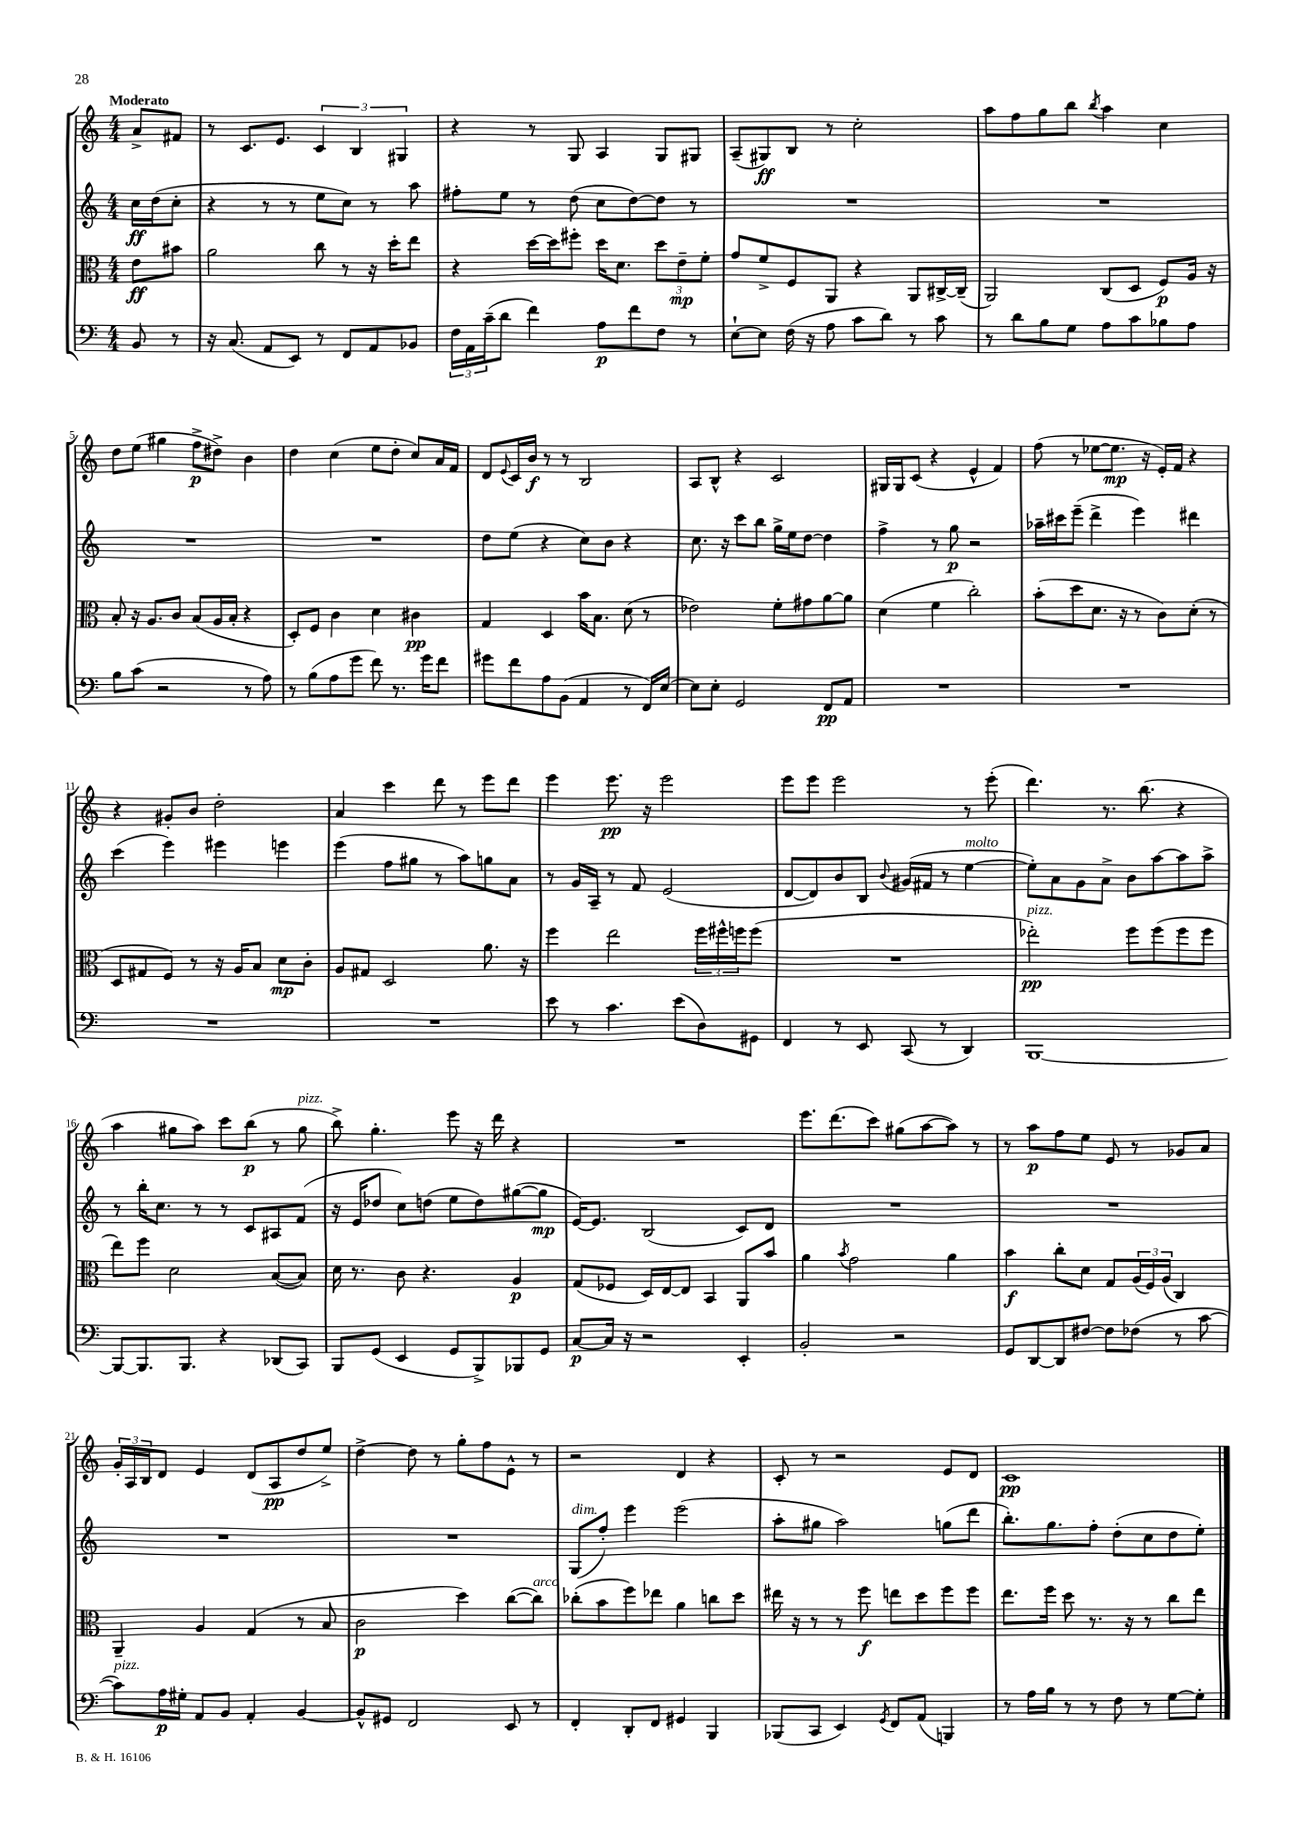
<<
\new StaffGroup <<
\new Staff = "s0" {
    \clef treble \key c \major \numericTimeSignature \time 4/4 \partial 4 \tempo "Moderato"
    a'8-> fis'8 |
    r8 c'8. e'8. \tuplet 3/2 { c'4 b4 gis4 } |
    r4 r8 g8 a4 g8 gis8 |
    a8--( gis8\ff) b8 r8 c''2-. |
    a''8 f''8 g''8 b''8 \acciaccatura { b''8 } a''4 c''4 |
    d''8 e''8( gis''4 f''8->\p dis''8->) b'4 |
    d''4 c''4( e''8 d''8-. c''8) a'16 f'16 |
    d'8 \appoggiatura { e'8 } c'16 b'16\f r8 r8 b2 |
    a8 b8-^ r4 c'2 |
    gis16 gis16 c'8( r4 e'4-^ f'4) |
    f''8( r8 ees''8~ ees''8.\mp r16 e'16-.) f'16 r4 |
    r4 gis'8-. b'8 d''2-. |
    a'4 c'''4 d'''8 r8 e'''8 d'''8 |
    e'''4 e'''8.\pp r16 e'''2 |
    e'''8 e'''8 e'''2 r8 e'''8-.( |
    d'''4.) r8. b''8.( r4 |
    a''4 gis''8 a''8) c'''8 b''8\p( r8 gis''8^\markup { \italic "pizz." } |
    b''8->) g''4.-. e'''8 r16 d'''16 r4 |
    R1 |
    e'''8. d'''8.( c'''8) gis''8( a''8~ a''8) r8 |
    r8 a''8\p f''8 e''8 e'8 r8 ges'8 a'8 |
    \tuplet 3/2 { g'16-. a16 b16 } d'8 e'4 d'8( a8\pp d''8 e''8->) |
    d''4~-> d''8 r8 g''8-. f''8 e'8-^ r8 |
    r2 d'4 r4 |
    c'8-. r8 r2 e'8 d'8 |
    c'1\pp \bar "|." |
}
\new Staff = "s1" {
    \clef treble \key c \major \numericTimeSignature \time 4/4 \partial 4
    c''16\ff d''16( c''8-. |
    r4 r8 r8 e''8 c''8) r8 a''8 |
    fis''8-. e''8 r8 d''8( c''8 d''8~) d''8 r8 |
    R1 |
    R1 |
    R1 |
    R1 |
    d''8 e''8( r4 c''8) b'8 r4 |
    c''8. r16 c'''8 b''8 g''16-> e''16 d''8~ d''4 |
    f''4-> r8 g''8\p r2 |
    aes''16-- cis'''16 e'''8--( d'''4-> e'''4) dis'''4 |
    c'''4( e'''4) eis'''4 e'''4 |
    e'''4( f''8 gis''8 r8 a''8) g''8 a'8 |
    r8 g'16 a16-- r8 f'8 e'2( |
    d'8~ d'8) b'8 b8 \appoggiatura { b'8 } gis'16( fis'16 r8 e''4~^\markup { \italic "molto" } |
    e''8-.) a'8 g'8 a'8-> b'8 a''8~ a''8 a''8-> |
    r8 b''16-. c''8. r8 r8 c'8 ais8 f'8( |
    r16 e'16 des''8 c''8) d''8( e''8 d''8) gis''8~( gis''8\mp |
    e'16~) e'8. b2( c'8) d'8 |
    R1 |
    R1 |
    R1 |
    R1 |
    g8^\markup { \italic "dim." }( f''8-.) e'''4 e'''2( |
    a''8-. gis''8 a''2) g''8( d'''8 |
    b''8.-.) g''8. f''8-. d''8-.( c''8 d''8 e''8-.) \bar "|." |
}
\new Staff = "s2" {
    \clef alto \key c \major \numericTimeSignature \time 4/4 \partial 4
    e'8\ff bis'8 |
    a'2 c''8 r8 r16 d''16-. e''8 |
    r4 d''16~ d''16 fis''8-. d''16 d'8. \tuplet 3/2 { d''8 e'8--\mp f'8-. } |
    g'8 f'8-> f8 a,8 r4 a,8 cis16~-> cis16--( |
    a,2) c8( d8 f8\p) a16 r16 |
    b8-. r16 a8. c'8 b8( a16 b16-. r4 |
    d8-.) f8 c'4 d'4 cis'4\pp |
    g4 d4 b'16 b8. d'8( r8 |
    ees'2) f'8-. gis'8 a'8~ a'8 |
    d'4( f'4 c''2-.) |
    b'8-.( d''8 d'8. r16 r8 c'8) d'8-.( r8 |
    d8 gis8 f8) r8 r16 a16 b8 d'8\mp c'8-. |
    a8 gis8 d2 a'8. r16 |
    f''4 e''2 \tuplet 3/2 { f''16 fis''16-^ f''16 } f''8( |
    R1 |
    ees''2-.\pp^\markup { \italic "pizz." }) f''8 f''8( f''8 f''8 |
    e''8) f''8 d'2 b8~( b8) |
    d'16 r8. c'8 r4. a4\p |
    g8( fes8 d16) e16~ e8 b,4 a,8 b'8 |
    a'4 \acciaccatura { b'8 } g'2 a'4 |
    b'4\f c''8-. d'8 g8 \tuplet 3/2 { a16( f16) a16( } c4) |
    a,4-- a4 g4( r8 b8 |
    c'2\p d''4) c''8~( c''8^\markup { \italic "arco" }) |
    ces''8-.( b'8 f''8) ees''8 a'4 c''8 d''8 |
    eis''16 r16 r8 r8 f''8\f e''8 d''8 f''8 f''8 |
    e''8. f''16 d''8 r8. r16 r8 c''8 e''8 \bar "|." |
}
\new Staff = "s3" {
    \clef bass \key c \major \numericTimeSignature \time 4/4 \partial 4
    b,8 r8 |
    r16 c8.( a,8 e,8) r8 f,8 a,8 bes,8 |
    \tuplet 3/2 { f16 a,16 c'16--( } d'8 f'4) a8\p f'8 f8 r8 |
    e8~-! e8 f16( r16 a8 c'8 d'8) r8 c'8 |
    r8 d'8 b8 g8 a8 c'8 bes8 a8 |
    b8 c'8( r2 r8 a8) |
    r8 b8( a8 g'8 f'8) r8. g'16 f'8 |
    gis'8 f'8 a8 b,8( a,4 r8 f,16) e16~ |
    e8 e8-. g,2 f,8\pp a,8 |
    R1 |
    R1 |
    R1 |
    R1 |
    e'8 r8 c'4. e'8( d8) gis,8 |
    f,4 r8 e,8 c,8( r8 d,4) |
    b,,1~ |
    b,,8~ b,,8. b,,8. r4 des,8( c,8) |
    b,,8 g,8( e,4 g,8 b,,8->) bes,,8 g,8 |
    c8~\p c16 r16 r2 e,4-. |
    b,2-. r2 |
    g,8 d,8~ d,8 fis8~ fis8 fes8( r8 c'8~ |
    c'8^\markup { \italic "pizz." }) a16\p gis16-. a,8 b,8 a,4-. b,4~ |
    b,8-^ gis,8 f,2 e,8 r8 |
    f,4-. d,8-. f,8 gis,4 b,,4 |
    bes,,8( c,8 e,4) \acciaccatura { g,8 } f,8 a,8( b,,4) |
    r8 a16 b16 r8 r8 f8 r8 g8~ g8-. \bar "|." |
}
>>
>>
